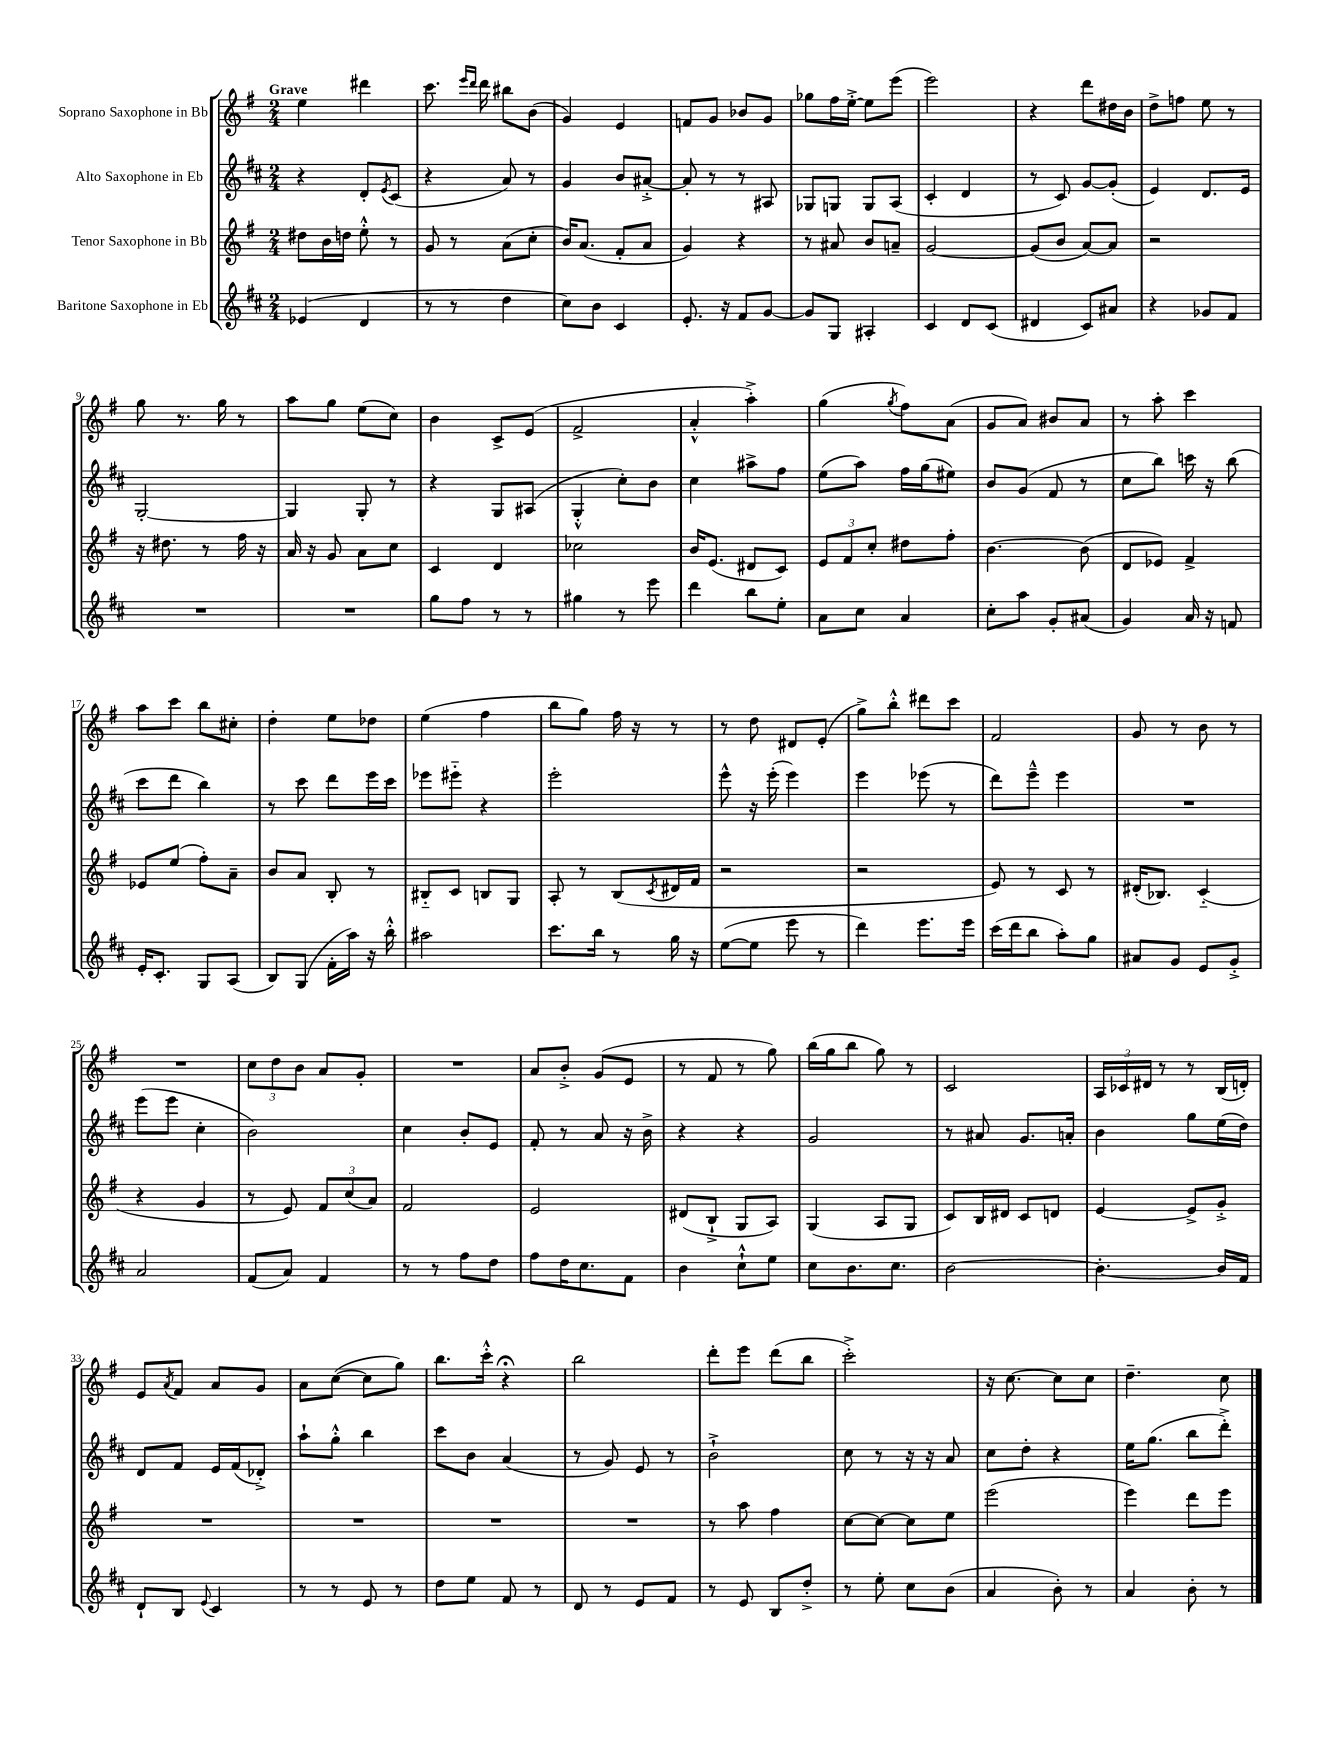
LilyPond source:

<<
\new StaffGroup <<
\new Staff = "s0" \with { instrumentName = "Soprano Saxophone in Bb" } {
    \clef treble \key g \major \numericTimeSignature \time 2/4 \tempo "Grave"
    e''4 dis'''4 |
    c'''8. \grace { e'''16 d'''16 } d'''16 bis''8 b'8( |
    g'4) e'4 |
    f'8 g'8 bes'8 g'8 |
    ges''8 fis''16 e''16~-.-> e''8 e'''8( |
    e'''2) |
    r4 d'''8 dis''16 b'16 |
    d''8-> f''8 e''8 r8 |
    g''8 r8. g''16 r8 |
    a''8 g''8 e''8( c''8) |
    b'4 c'8-> e'8( |
    fis'2-> |
    a'4-.-^ a''4-.->) |
    g''4( \acciaccatura { g''8 } fis''8) a'8( |
    g'8 a'8) bis'8 a'8 |
    r8 a''8-. c'''4 |
    a''8 c'''8 b''8 cis''8-. |
    d''4-. e''8 des''8 |
    e''4( fis''4 |
    b''8 g''8) fis''16 r16 r8 |
    r8 d''8 dis'8 e'8-.( |
    g''8->) b''8-.-^ dis'''8 c'''8 |
    fis'2 |
    g'8 r8 b'8 r8 |
    R2 |
    \tuplet 3/2 { c''8 d''8 b'8 } a'8 g'8-. |
    R2 |
    a'8 b'8-.-> g'8( e'8 |
    r8 fis'8 r8 g''8) |
    b''16( g''16 b''8 g''8) r8 |
    c'2 |
    \tuplet 3/2 { a16 ces'16 dis'16 } r8 r8 b16( d'16-.) |
    e'8 \acciaccatura { a'8 } fis'8 a'8 g'8 |
    a'8 c''8~( c''8 g''8) |
    b''8. c'''16-.-^ r4\fermata |
    b''2 |
    d'''8-. e'''8 d'''8( b''8 |
    c'''2-.->) |
    r16 c''8.~ c''8 c''8 |
    d''4.-- c''8 \bar "|." |
}
\new Staff = "s1" \with { instrumentName = "Alto Saxophone in Eb" } {
    \clef treble \key d \major \numericTimeSignature \time 2/4
    r4 d'8-. \acciaccatura { e'8 } cis'8( |
    r4 a'8) r8 |
    g'4 b'8 ais'8~-.-> |
    ais'8-. r8 r8 ais8 |
    ges8 g8 g8 a8( |
    cis'4-. d'4 |
    r8 cis'8) g'8~ g'8-.( |
    e'4) d'8. e'16 |
    g2~-. |
    g4 g8-. r8 |
    r4 g8 ais8( |
    g4-.-^ cis''8-.) b'8 |
    cis''4 ais''8-> fis''8 |
    e''8( a''8) fis''16 g''16( eis''8) |
    b'8 g'8( fis'8 r8 |
    cis''8 b''8) c'''16 r16 b''8( |
    cis'''8 d'''8 b''4) |
    r8 cis'''8 d'''8 e'''16 cis'''16 |
    ees'''8 eis'''8-_ r4 |
    e'''2-. |
    e'''8-^ r16 e'''16-.( e'''4) |
    e'''4 ees'''8( r8 |
    d'''8) e'''8---^ e'''4 |
    R2 |
    e'''8( e'''8 cis''4-. |
    b'2) |
    cis''4 b'8-. e'8 |
    fis'8-. r8 a'8 r16 b'16-> |
    r4 r4 |
    g'2 |
    r8 ais'8 g'8. a'16-. |
    b'4 g''8 e''16( d''16) |
    d'8 fis'8 e'16 fis'16( des'8-.->) |
    a''8-! g''8-.-^ b''4 |
    cis'''8 b'8 a'4( |
    r8 g'8) e'8 r8 |
    b'2-!-> |
    cis''8 r8 r16 r16 a'8 |
    cis''8 d''8-. r4 |
    e''16 g''8.( b''8 d'''8-.->) \bar "|." |
}
\new Staff = "s2" \with { instrumentName = "Tenor Saxophone in Bb" } {
    \clef treble \key g \major \numericTimeSignature \time 2/4
    dis''8 b'16 d''16 e''8-.-^ r8 |
    g'8 r8 a'8( c''8-. |
    b'16) a'8.( fis'8-. a'8 |
    g'4) r4 |
    r8 ais'8 b'8 a'8-- |
    g'2~ |
    g'8( b'8 a'8~) a'8 |
    r2 |
    r16 dis''8. r8 fis''16 r16 |
    a'16 r16 g'8 a'8 c''8 |
    c'4 d'4 |
    ces''2 |
    b'16 e'8.( dis'8 c'8) |
    \tuplet 3/2 { e'8 fis'8 c''8-. } dis''8 fis''8-. |
    b'4.~ b'8( |
    d'8 ees'8) fis'4-> |
    ees'8 e''8( fis''8-.) a'8-- |
    b'8 a'8 b8-. r8 |
    bis8-_ c'8 b8 g8 |
    a8-. r8 b8( \acciaccatura { c'8 } dis'16 fis'16 |
    r2 |
    r2 |
    e'8) r8 c'8 r8 |
    dis'16-.( bes8.) c'4-_( |
    r4 g'4 |
    r8 e'8) \tuplet 3/2 { fis'8 c''8( a'8) } |
    fis'2 |
    e'2 |
    dis'8( b8-!-> g8 a8) |
    g4( a8 g8 |
    c'8) b16 dis'16 c'8 d'8 |
    e'4~ e'8-> g'8-.-> |
    R2 |
    R2 |
    R2 |
    R2 |
    r8 a''8 fis''4 |
    c''8~ c''8~ c''8 e''8 |
    e'''2( |
    e'''4) d'''8 e'''8 \bar "|." |
}
\new Staff = "s3" \with { instrumentName = "Baritone Saxophone in Eb" } {
    \clef treble \key d \major \numericTimeSignature \time 2/4
    ees'4( d'4 |
    r8 r8 d''4 |
    cis''8) b'8 cis'4 |
    e'8.-. r16 fis'8 g'8~ |
    g'8 g8 ais4-. |
    cis'4 d'8 cis'8( |
    dis'4 cis'8) ais'8 |
    r4 ges'8 fis'8 |
    R2 |
    R2 |
    g''8 fis''8 r8 r8 |
    gis''4 r8 e'''8 |
    d'''4 b''8 e''8-. |
    a'8 cis''8 a'4 |
    cis''8-. a''8 g'8-. ais'8( |
    g'4) a'16 r16 f'8 |
    e'16-. cis'8.-. g8 a8( |
    b8) g8( fis'16-. a''16) r16 b''16-.-^ |
    ais''2 |
    cis'''8. b''16 r8 g''16 r16 |
    e''8~( e''8 e'''8 r8 |
    d'''4) e'''8. e'''16 |
    cis'''16( d'''16 b''8 a''8-.) g''8 |
    ais'8 g'8 e'8 g'8-.-> |
    a'2 |
    fis'8( a'8) fis'4 |
    r8 r8 fis''8 d''8 |
    fis''8 d''16 cis''8. fis'8 |
    b'4 cis''8-!-^ e''8 |
    cis''8 b'8. cis''8. |
    b'2~ |
    b'4.~-. b'16 fis'16 |
    d'8-! b8 \appoggiatura { e'8 } cis'4 |
    r8 r8 e'8 r8 |
    d''8 e''8 fis'8 r8 |
    d'8 r8 e'8 fis'8 |
    r8 e'8 b8 d''8-.-> |
    r8 e''8-. cis''8 b'8( |
    a'4 b'8-.) r8 |
    a'4 b'8-. r8 \bar "|." |
}
>>
>>
